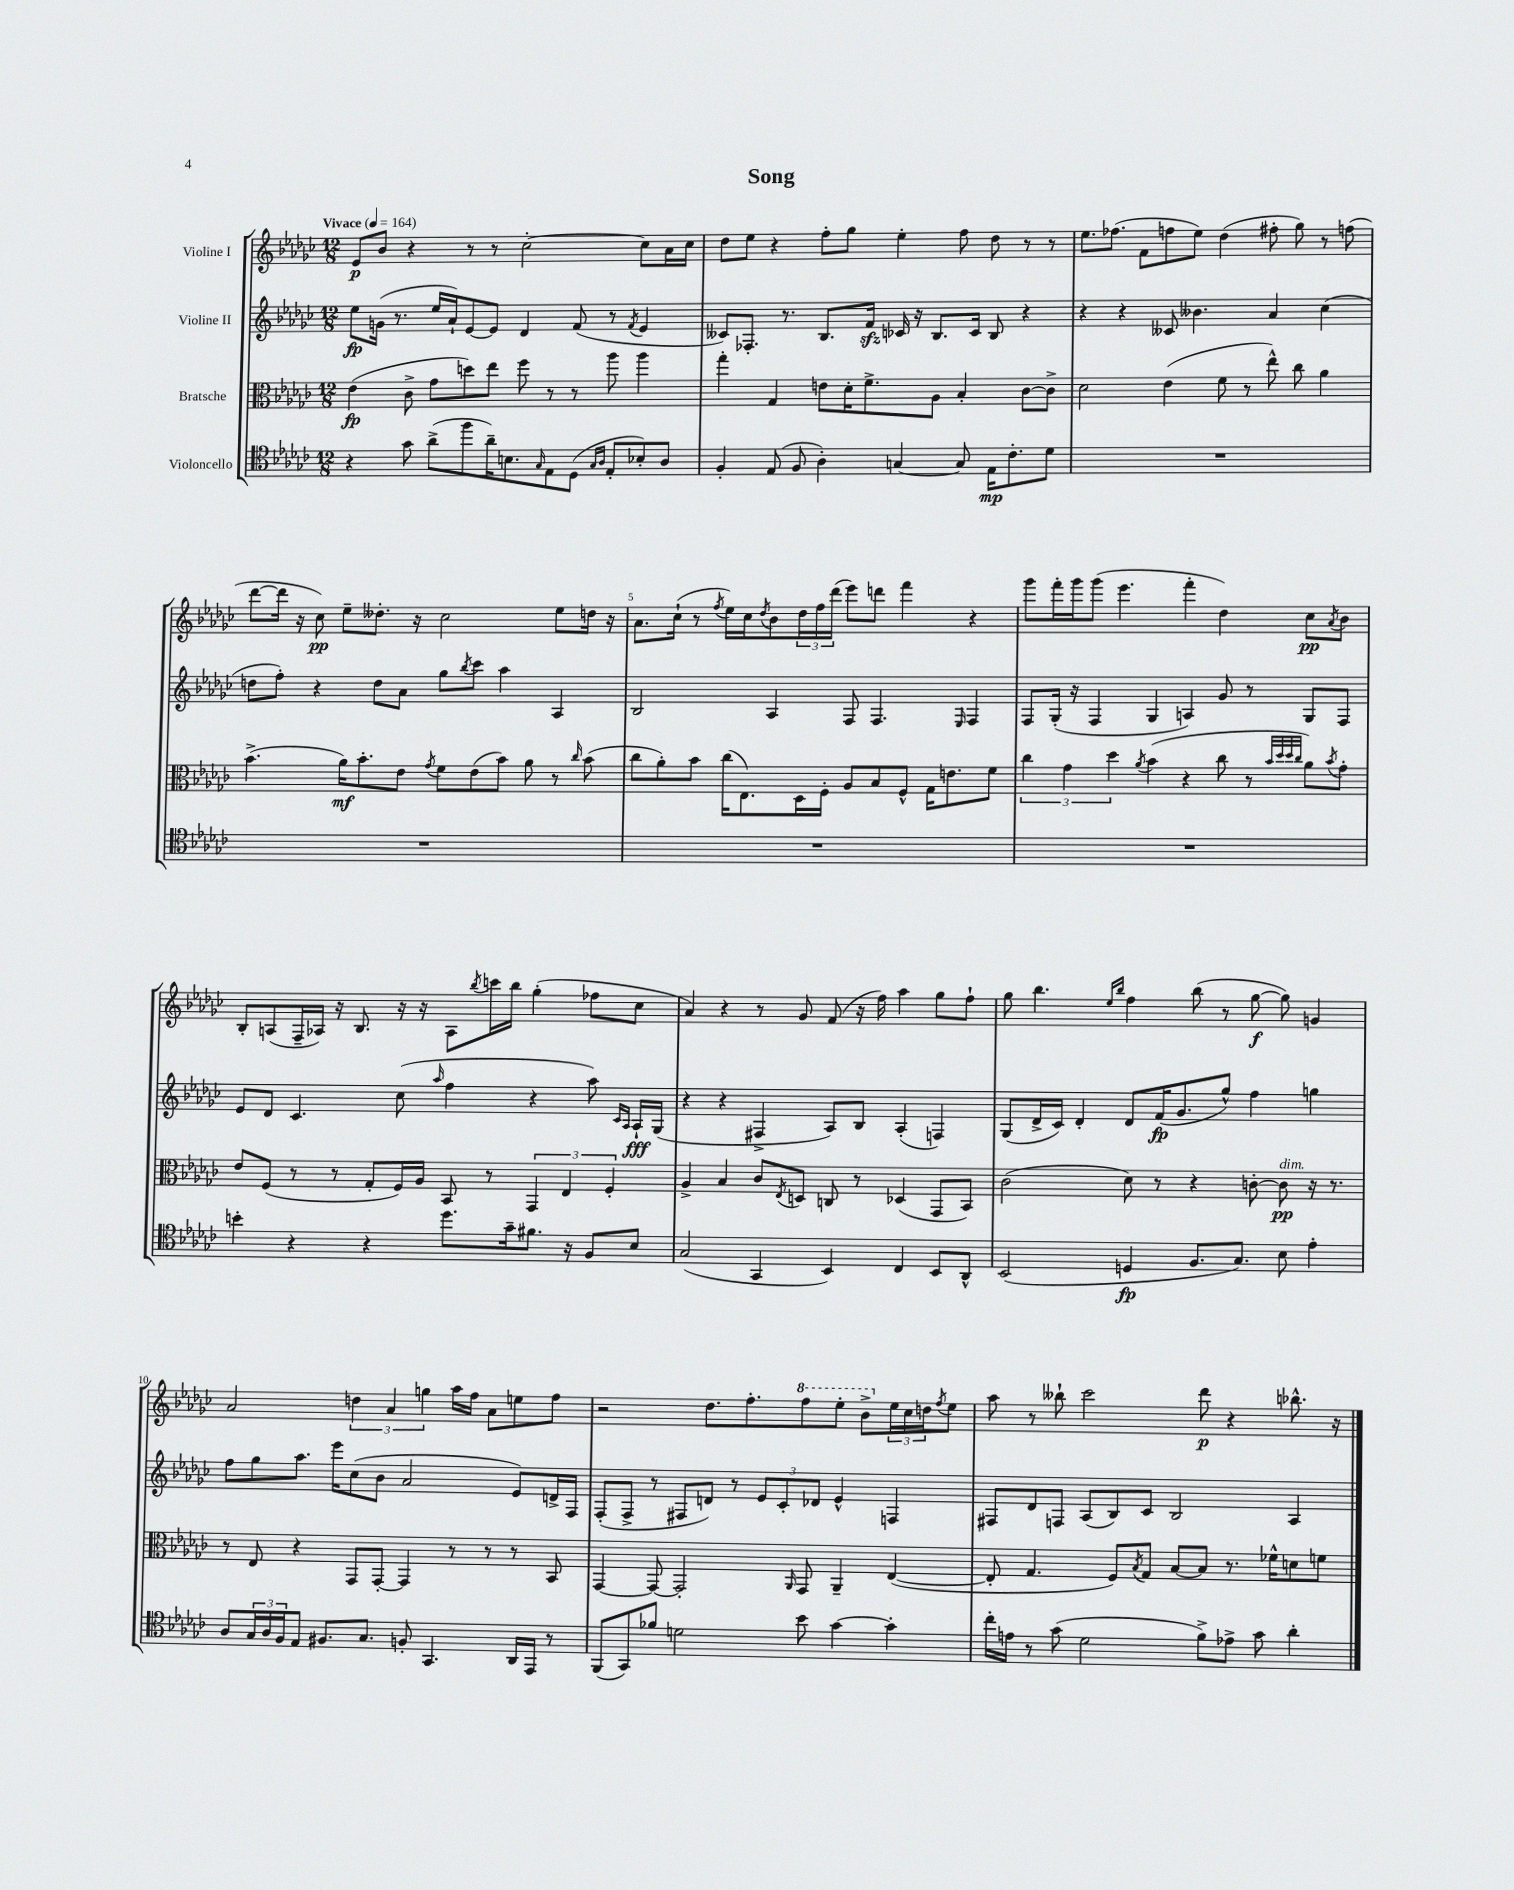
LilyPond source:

\header { title = "Song" }
<<
\new StaffGroup <<
\new Staff = "s0" \with { instrumentName = "Violine I" } {
    \clef treble \key ges \major \numericTimeSignature \time 12/8 \tempo "Vivace" 4 = 164
    ees'8\p bes'8 r4 r8 r8 ces''2~-. ces''8 aes'16 ces''16 |
    des''8 ees''8 r4 f''8-. ges''8 ees''4-. f''8 des''8 r8 r8 |
    ees''8. fes''8.( f'8 f''8 ees''8) des''4( fis''8-. ges''8) r8 f''8( |
    des'''8~ des'''16 r16 ces''8\pp) ees''8-- deses''8.-. r16 ces''2 ees''8 d''16 r16 |
    aes'8. ces''16-!( r8 \acciaccatura { f''8 } ees''16) ces''16 \acciaccatura { des''8 } bes'8 \tuplet 3/2 { des''16 f''16 des'''16( } ees'''8) d'''8 f'''4 r4 |
    ges'''8 f'''16-. ges'''16 ges'''8( ees'''4. f'''4-. des''4) ces''8\pp \acciaccatura { aes'8 } bes'8 |
    bes8-. a8( f16-- aes16) r16 bes8. r16 r16 aes8 \acciaccatura { bes''8 } c'''16 bes''16 ges''4-.( fes''8 ces''8 |
    aes'4) r4 r8 ges'8 f'8( r16 f''16) aes''4 ges''8 f''8-! |
    ges''8 bes''4. \grace { ees''16 bes''16 } f''4 bes''8( r8 ges''8~\f ges''8) g'4 |
    aes'2 \tuplet 3/2 { d''4 aes'4 g''4 } aes''16 f''16 aes'8 e''8 f''8 |
    r2 des''8. f''8.-. \ottava #1 f'''8 ees'''8-. bes''8-> \ottava #0 \tuplet 3/2 { ees''16 ces''16 d''16 } \acciaccatura { f''8 } ees''8 |
    aes''8 r8 beses''8-! ces'''2 des'''8\p r4 bes''8.-^ r16 \bar "|." |
}
\new Staff = "s1" \with { instrumentName = "Violine II" } {
    \clef treble \key ges \major \numericTimeSignature \time 12/8
    ees''8\fp g'16( r8. ees''16 aes'16-!) ees'8~ ees'8 des'4 f'8( r8 \acciaccatura { f'8 } ees'4 |
    ceses'8) fes8.-. r8. bes8. f'16\sfz ces'16 r16 bes8. ces'16 bes8 r4 |
    r4 r4 ceses'8 beses'4. aes'4 ces''4( |
    d''8 f''8-.) r4 d''8 aes'8 ges''8 \acciaccatura { bes''8 } ces'''8 aes''4 aes4 |
    bes2 aes4 f8 f4. \grace { ees16 } f4 |
    f8 ges16-.( r16 f4 ges4 a4) ges'8 r8 ges8 f8 |
    ees'8 des'8 ces'4. ces''8( \grace { aes''16 } f''4 r4 aes''8) \grace { ces'16 aes16 } aes16-!\fff ges16( |
    r4 r4 fis4-> aes8) bes8 aes4-.( f4) |
    ges8( des'16-> ces'16) des'4-. des'8 f'16\fp( ges'8. ges''8-^) f''4 g''4 |
    f''8 ges''8 aes''8. ees'''16 ces''8( bes'8 aes'2 ees'8) d'16-> f16 |
    f8-.( f8-> r8 fis8 d'8) r8 \tuplet 3/2 { ees'8 ces'8-. des'8 } ees'4-^ f4 |
    fis8 des'8 f8 aes8( bes8) ces'8 bes2 aes4 \bar "|." |
}
\new Staff = "s2" \with { instrumentName = "Bratsche" } {
    \clef alto \key ges \major \numericTimeSignature \time 12/8
    ees'4\fp( ces'8-> ges'8 d''8) ees''8 f''8 r8 r8 aes''8 aes''4 |
    ges''4-. ges4 e'8 des'16-. f'8.-> aes8 bes4-. ces'8~ ces'8-> |
    des'2 ees'4( f'8 r8 ees''8-^) ces''8 aes'4 |
    bes'4.->( aes'16\mf) bes'8.-. ees'8 \acciaccatura { ges'8 } f'8 ees'8( bes'8) aes'8 r8 \grace { ces''16 } bes'8( |
    ces''8 aes'8-.) bes'8 ces''16( ees8.) des16 f16-. aes8 bes8 f8-^ ges16 e'8. f'8 |
    \tuplet 3/2 { ces''4 ges'4 des''4 } \acciaccatura { aes'8 } bes'4( r4 ces''8 r8 \grace { bes'32 des''32 des''32 ces''32 } aes'8) \acciaccatura { bes'8 } ges'8-. |
    ees'8 f8( r8 r8 ges8-. f16) aes16 bes,8 r8 \tuplet 3/2 { ges,4 ees4 f4-. } |
    aes4-> bes4 ces'8 \acciaccatura { ees8 } d8 c8 r8 des4( ges,8 bes,8) |
    ces'2( des'8) r8 r4 c'8~-. c'8\pp^\markup { \italic "dim." } r16 r8. |
    r8 ees8 r4 ges,8 ges,8~-. ges,4 r8 r8 r8 bes,8 |
    ges,4~ ges,8~ ges,2-. \grace { aes,16 } ges,8 aes,4-- ees4~( |
    ees8-. ges4. f8) \acciaccatura { bes8 } ges8 bes8~ bes8 r8. fes'16-^ d'8 f'8 \bar "|." |
}
\new Staff = "s3" \with { instrumentName = "Violoncello" } {
    \clef tenor \key ges \major \numericTimeSignature \time 12/8
    r4 ges'8 aes'8->( f''8 aes'16--) b8. \grace { ges16 } ees8 des8( \grace { ges16 aes16 } ees8-. bes8-.) aes8 |
    f4-. ees8( f8 aes4-.) g4~ g8 ees16\mp ces'8.-. des'8 |
    R1. |
    R1. |
    R1. |
    R1. |
    b'4-. r4 r4 des''8. ges'16-- fis'8. r16 f8 bes8 |
    ges2( ges,4 bes,4) ces4 bes,8 aes,8-^ |
    bes,2( d4\fp f8. ges8.) bes8 ees'4-. |
    aes8 \tuplet 3/2 { ges16 aes16 f16 } ees8 fis8. ges8. f8-. ges,4. aes,16 ees,16 r8 |
    f,8( ges,8) fes'8 d'2 bes'8 ges'4~ ges'4-. |
    ces''16-. e'16 r8 ges'8( des'2 f'8->) ees'8-> ges'8 aes'4-. \bar "|." |
}
>>
>>
\layout { \context { \Score \override BarNumber.break-visibility = ##(#f #t #t) barNumberVisibility = #(every-nth-bar-number-visible 5) } }
